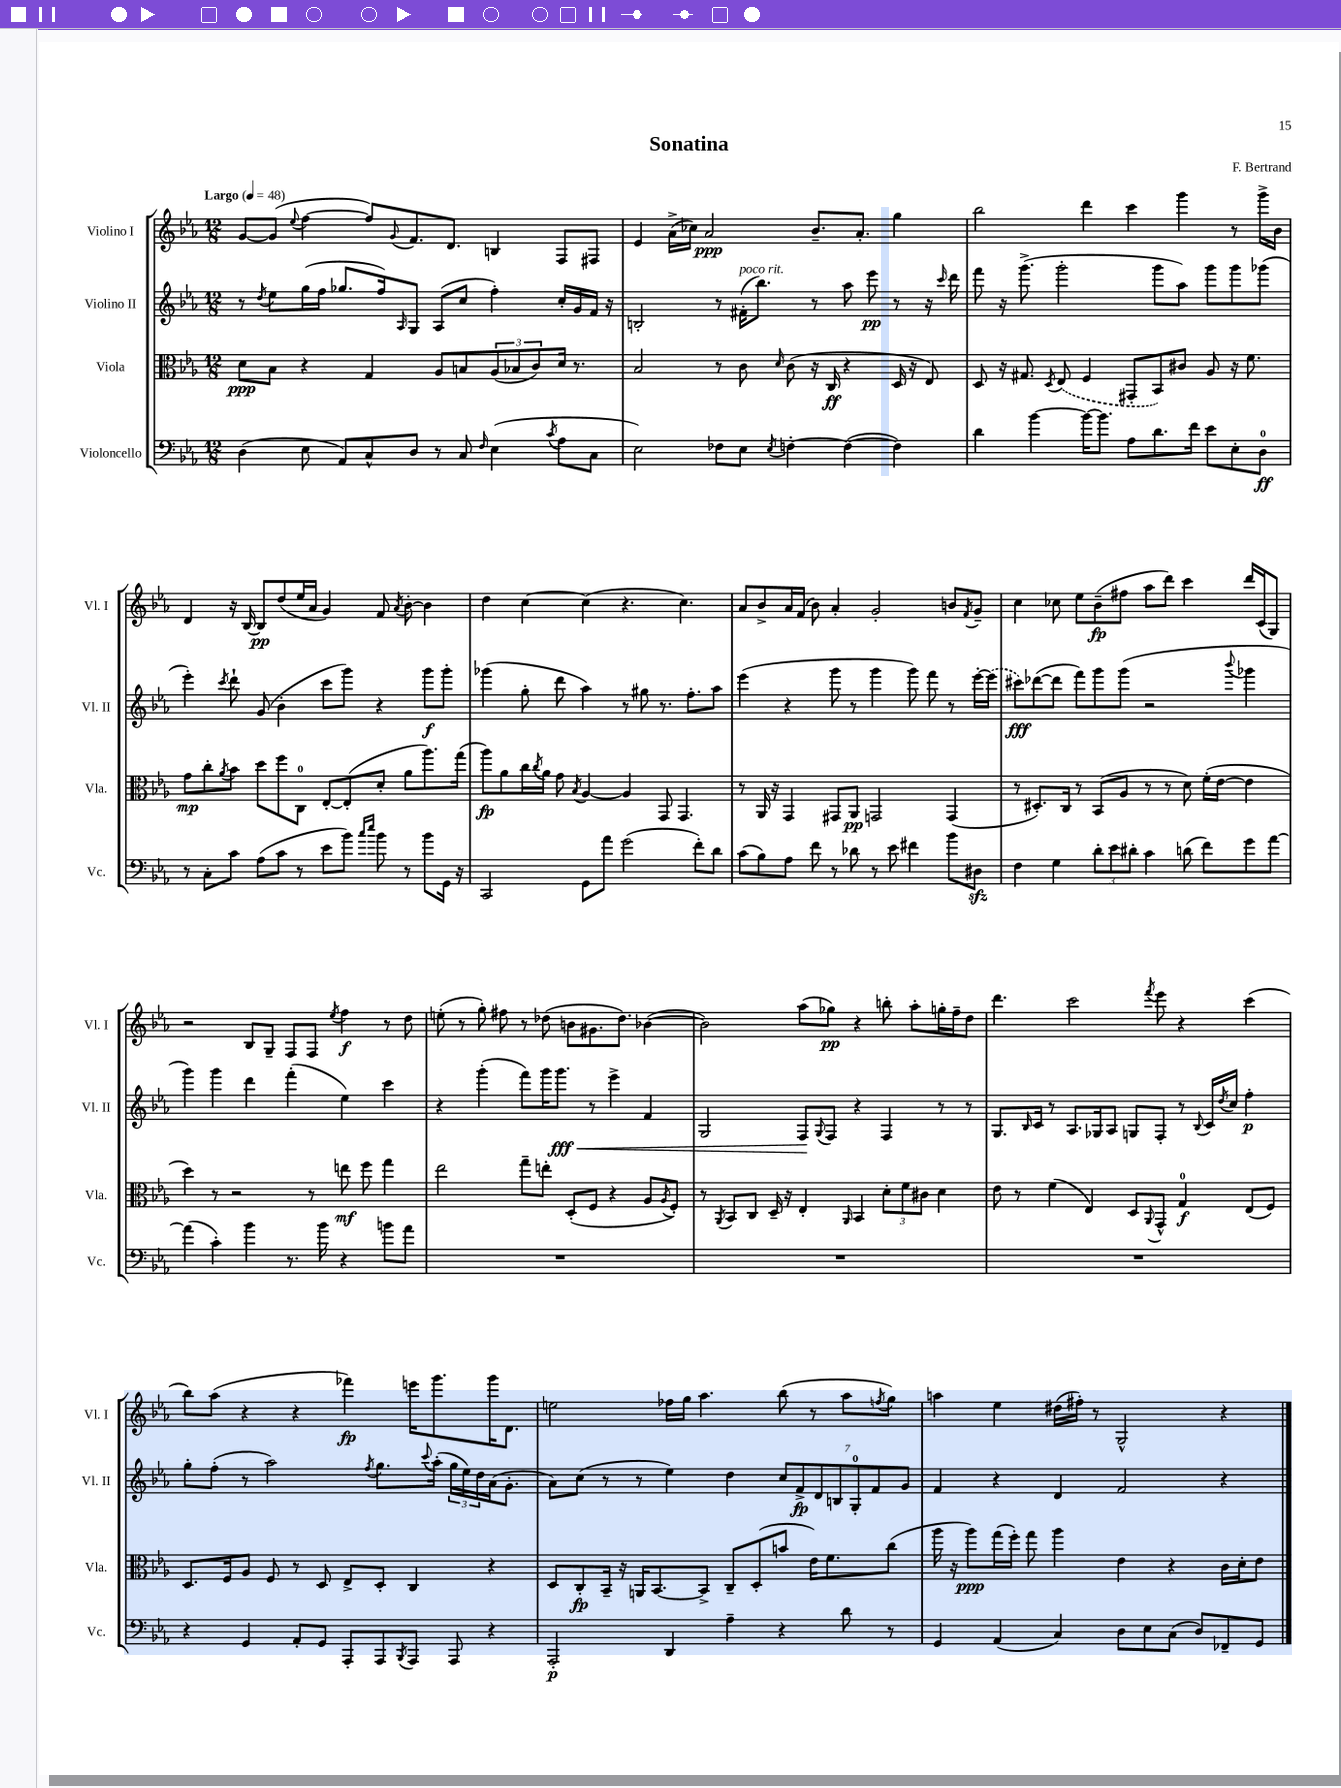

**kern	**kern	**kern	**kern
*staff4	*staff3	*staff2	*staff1
*clefF4	*clefC3	*clefG2	*clefG2
*k[b-e-a-]	*k[b-e-a-]	*k[b-e-a-]	*k[b-e-a-]
*M12/8	*M12/8	*M12/8	*M12/8
*MM48	*MM48	*MM48	*MM48
(4D	8d	8r	[8g
.	.	8qdd	.
.	8B-	8ee-	(8g]
.	.	.	8qqee-
8E-	4r	(16gg	[4ff
.	.	16ff	.
8AA-)	.	8.gg-	.
8C^^	4G	.	8ff])
.	.	16ff)	.
.	.	16qqA-	8qqg
8D	.	8G	8.f
8r	8A-	(8A-	.
.	.	.	8.d
8C	8B	8cc	.
16qqF	.	.	.
(4E-	(12A-	4ff')	4B
.	12B-	.	.
.	12c)	.	.
8qc	.	.	.
8A-	16d	16cc'	8F
.	8.r	16g	.
8C	.	16f	8F#
.	.	16r	.
=	=	=	=
2E-)	2B-	2B'	4e-
.	.	.	(16a-^
.	.	.	16cc-)
.	.	.	2a-
8F-	8r	8r	.
8E-	8c	(16f#'	.
.	.	8.bb-)	.
8qE-	16qqd	.	.
[4F'	(8c	.	.
.	16r	8r	8.b-~
.	16C	.	.
(4F_	4r	8aa-	.
.	.	.	8.a-'
.	.	8eee-	.
4F])	16D	8r	4gg
.	16r	.	.
.	8E-)	16r	.
.	.	16qqccc	.
.	.	16ddd	.
=	=	=	=
4d	8D	8fff	2bb-
.	16r	16r	.
.	8.G#	(8.ggg^	.
[4b-	.	.	.
.	8qD	.	.
.	(8E-	2ggg'	.
16b-_	4F	.	4ddd
8.b-]	.	.	.
8A-	8GG#'	.	4ccc
8.d	8BB-)	8ggg	.
.	8c#	8aa-)	4ggg
16f	.	.	.
8e-	8A-	8ggg	.
8E-'	16r	8ggg	8r
.	8.f	.	.
8D	.	(8ggg-	16ggg^
.	.	.	16b-
=	=	=	=
8r	8g	4eee-')	4d
8C'	8cc'	.	.
.	8qa-	8qccc	.
8c	8b-	8ddd`	16r
.	.	.	[16B-
(8A-	8dd	(8g	8B-]
8c	8ff	4b-'	(8dd
8r	8C	.	16ee-
.	.	.	16a-
8e-	[8E-'	8ccc	4g)
8b-)	(8E-']	8ggg)	.
16qqcc	.	.	.
16qqee-	.	.	.
8b-	8d'	4r	8f
.	.	.	8qa-
8r	8a-	.	[8b-'
8b-	8.aa-)	8ggg	4b-]
16GG	.	8ggg'	.
16r	(16gg	.	.
=	=	=	=
2CC	8aa-)	(4ggg-	4dd
.	8a-	.	.
.	16cc	8gg'	[4cc
.	8qcc	.	.
.	16a-	.	.
.	8g	8ddd	.
.	8qB-	.	.
8GG	[4A-	4aa-)	(4cc]
8a-	.	.	.
(2g	4A-]	8r	4.r
.	.	8gg#	.
.	8GG	8.r	.
.	4.GG	.	4.cc)
.	.	8.ff'	.
8f')	.	.	.
8d	.	8aa-	.
=	=	=	=
(8c	8r	(4eee-	8a-
8B-)	16AA-	.	8b-^
.	16r	.	.
8A-	4GG	4r	16a-
.	.	.	(16f
8f	.	.	8b-)
8r	8GG#	8ggg	4a-'
8d-	8AA-	8r	.
8r	2GG	4ggg	2g'
8e-	.	.	.
4f#	.	8ggg)	.
.	.	8fff	.
8b-	(4GG	8r	8b
.	.	.	8qf
8D#	.	[16eee-'	8g~
.	.	(16eee-]	.
=	=	=	=
4F	8r	8ccc#)	4cc
.	8.D#')	([8ddd-	.
4G	.	8ddd-]	8cc-
.	16C	.	.
.	8r	8fff)	8ee-
12d'	(8BB-	8ggg	(8b-~
12e-	.	.	.
.	8A-	(8ggg	8ff#
12d#'	.	.	.
4c	8r	2r	8aa-
.	8r	.	8ddd)
(8d	8d)	.	4ccc
8f)	(16f'	.	.
.	[16e-	.	.
.	.	8qqbbb-	.
8g	4e-]	4ggg-	16ddd
.	.	.	(16c
[8a-	.	.	8G)
=	=	=	=
(4a-]	4dd)	4ggg)	2r
4c')	8r	4ggg	.
.	2r	.	.
4b-	.	4ddd	8B-
.	.	.	8G~
8.r	.	(4fff'	8F
.	8r	.	8F
16b-	.	.	.
.	.	.	8qee-
4r	8ee	4ee-)	4ff
.	8ff	.	.
8b	4gg	4ccc	8r
8a-	.	.	8dd
=	=	=	=
1.r	2ee-	4r	(8ee'
.	.	.	8r
.	.	(4ggg'	8gg')
.	.	.	8ff#
.	8gg~	8fff)	8r
.	8ee'	16ggg	(8dd-
.	.	8.ggg	.
.	(8D'	.	8b
.	8F	8r	8.g#
.	4r	4eee-^	.
.	.	.	8.dd-)
.	8A-	4f	([4b-
.	8qA-	.	.
.	8F')	.	.
=	=	=	=
1.r	8r	2G	2b-])
.	8qAA-	.	.
.	8BB-	.	.
.	8C	.	.
.	16D~	.	.
.	16r	.	.
.	4E-'	8F	(8aa-
.	.	8qqG	.
.	.	8F	8gg-)
.	16qqAA-	.	.
.	4BB-	4r	4r
.	12d'	4F	8bb'
.	12f	.	.
.	.	.	8aa-'
.	12c#	.	.
.	4d	8r	16gg'
.	.	.	16ff~
.	.	8r	8dd
=	=	=	=
1.r	8e-	8.G	4.ddd
.	8r	.	.
.	.	16qqB-	.
.	.	16c	.
.	(4f	8r	.
.	.	8.A-	2ccc
.	4E-)	.	.
.	.	16G-	.
.	.	8A-	.
.	8D	8G	.
.	8qqAA-	.	8qfff
.	8GG^^	8F'	8eee-
.	4G	8r	4r
.	.	8qqB-	.
.	.	16c	.
.	.	8qdd	.
.	.	16cc	.
.	(8E-	4ff'	(4ccc
.	8F)	.	.
=	=	=	=
4r	8.D	8gg'	8bb-)
.	.	(8ff'	(8aa-
.	16F	.	.
4GG	8A-	8r	4r
.	8F	2aa-)	.
8AA-'	8r	.	4r
8GG	8D	.	.
8AAA-'	8E-^	.	4fff-)
.	.	8qff	.
8AAA-	8D'	8.gg	.
8qBBB-	.	.	.
8AAA-	4C	.	16eee
.	.	8qqccc	.
.	.	(16aa-'	8.ggg
8AAA-	.	24gg	.
.	.	24ee-)	.
.	.	24dd	.
4r	4r	(16a-	16ggg
.	.	8.g'	8.d
=	=	=	=
2AAA-'	8D	8a-)	2ee
.	8C'	(8cc	.
.	16BB-~	8r	.
.	16r	.	.
.	16AA	8r	.
.	[8.BB-	.	.
4DD	.	4ee-)	16ff-
.	.	.	16gg
.	8BB-^]	.	4.aa-
4A-~	8C~	4dd	.
.	(8D'	.	.
4r	8b	14cc	(8bb-
.	.	14f^	.
.	16e-)	.	8r
.	.	14d	.
.	8.f	.	.
.	.	14B	.
8d	.	.	8aa-
.	.	14G'	.
.	.	14f	.
.	.	.	8qff
8r	(8cc	.	8gg)
.	.	14g	.
=	=	=	=
4GG	16aa-	4f	4aa
.	16r	.	.
.	8aa-)	.	.
(4AA-	(16gg	4r	4ee-
.	16ff')	.	.
.	8gg	.	.
4C)	4aa-	4d	(16dd#
.	.	.	16ff#')
.	.	.	8r
8D	4e-	2f	2G^^
8E-	.	.	.
(8C	4r	.	.
8D)	.	.	.
8FF-~	16c	4r	4r
.	16d'	.	.
8GG	8e-	.	.
==	==	==	==
*-	*-	*-	*-
